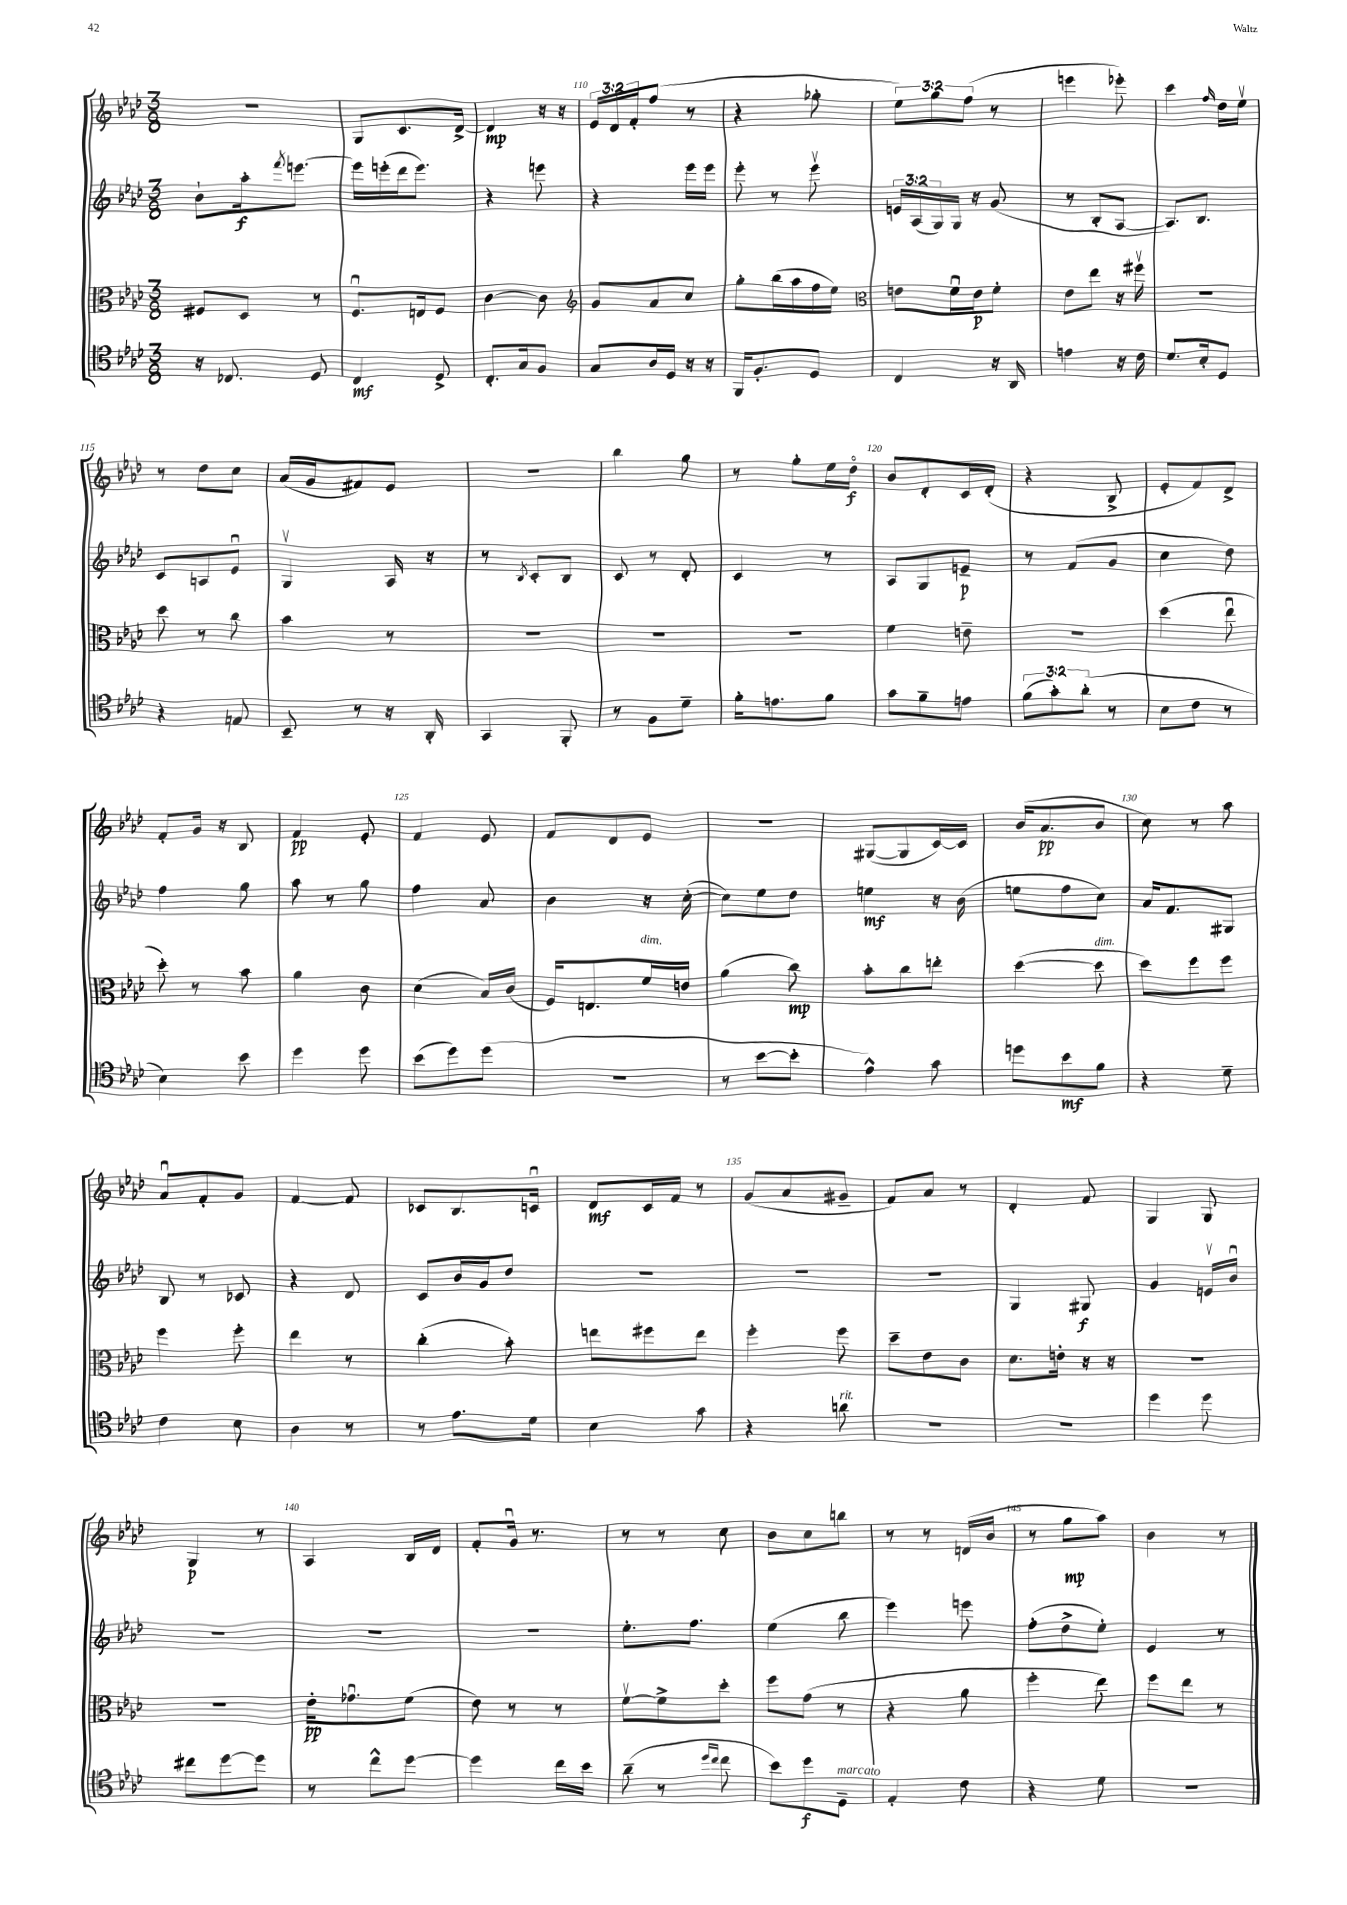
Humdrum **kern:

**kern	**kern	**kern	**kern
*staff4	*staff3	*staff2	*staff1
*clefC4	*clefC3	*clefG2	*clefG2
*k[b-e-a-d-]	*k[b-e-a-d-]	*k[b-e-a-d-]	*k[b-e-a-d-]
*M3/8	*M3/8	*M3/8	*M3/8
16r	8F#	8b-`	4.r
8.C-	.	.	.
.	8D-	16aa-'	.
.	.	8qfff	.
.	.	[8.eee	.
8D-	8r	.	.
=	=	=	=
4C	8.Fu	16eee]	8G
.	.	(16eee'	.
.	.	16ddd-	8.c
.	16E	8.eee)	.
8D-^	8F	.	.
.	.	.	[16d-^
=	=	=	=
8.C'	[4c	4r	4d-]
16G	.	.	.
8F	8c]	8eee	16r
.	.	.	16r
=	=	=	=
*	*clefG2	*	*
8G	8g	4r	24e-
.	.	.	24d-
.	.	.	24f'
16A-	8a-	.	(8ff
16D-	.	.	.
16r	8cc	16eee-	8r
16r	.	16eee-	.
=	=	=	=
16FF	8gg'	8eee-'	4r
8.F'	.	.	.
.	(16bb-	8r	.
.	16aa-	.	.
8D-	16ff	8eee-v	8gg-'
.	16ee-)	.	.
=	=	=	=
*	*clefC3	*	*
4C	8e	24e	12ee-)
.	.	(24A-	.
.	.	24G)	12gg
.	16fu	16G	.
.	.	.	(12ff
.	16e	16r	.
16r	8f'	(8g	8r
16AA-	.	.	.
=	=	=	=
4e	8e-	8r	4eee
.	8ee-	8B-'	.
16r	16r	[8A-	8eee-')
16c	16ff#v	.	.
=	=	=	=
8.d-	4.r	8.A-])	4ccc
16B-'	.	8.B-	.
.	.	.	16qqff
8D-	.	.	16dd-
.	.	.	16ee-v
=	=	=	=
4r	8dd-	8c	8r
.	8r	8A	8dd-
8E	8cc	8e-u	8cc
=	=	=	=
8BB-~	4b-	4Gv	(16a-
.	.	.	16g
8r	.	.	8f#)
16r	8r	16A-	8e-
16AA-'	.	16r	.
=	=	=	=
4GG	4.r	8r	4.r
.	.	8qB-	.
.	.	8c'	.
8FF'	.	8B-	.
=	=	=	=
8r	4.r	8c	4bb-
8F	.	8r	.
8d-~	.	8d-'	8gg
=	=	=	=
16f'	4.r	4c	8r
8.e	.	.	.
.	.	.	8gg'
8f	.	8r	16ee-
.	.	.	16dd-o
=	=	=	=
8g	4f	8A-	8b-
8f~	.	8G	8d-'
8e	8e~	8e~	16c
.	.	.	(16d-'
=	=	=	=
(12f	4.r	8r	4r
12g')	.	.	.
.	.	(8f	.
(12a-'	.	.	.
8r	.	8g	8B-^
=	=	=	=
8B-	(4dd-	4cc	8e-'
8c	.	.	8f)
8r	8ee-u	8dd-)	8d-^
=	=	=	=
4B-)	8dd-')	4ff	8f'
.	8r	.	16g
.	.	.	16r
8b-	8b-	8gg	8B-
=	=	=	=
4dd-	4a-	8aa-	4f
.	.	8r	.
8dd-	8c	8gg	8e-'
=	=	=	=
(8b-	(4d-	4ff	4f
8dd-)	.	.	.
(8dd-	16B-)	8a-	8e-
.	(16c	.	.
=	=	=	=
4.r	16F)	4b-	8f
.	8.E	.	.
.	.	.	8d-
.	16f	16r	8e-
.	16e	([16cc'	.
=	=	=	=
8r	(4a-	8cc])	4.r
[8b-	.	8ee-	.
8b-']	8cc)	8dd-	.
=	=	=	=
4e-^^)	8b-'	4ee	([8G#
.	8cc	.	8G#]
8g	8ee'	16r	[16c)
.	.	(16b-	16c]
=	=	=	=
8dd	([4dd-	8ee	(16b-
.	.	.	8.a-
8b-	.	8ff	.
8f	8dd-]	8cc)	8b-
=	=	=	=
4r	8dd-)	16a-	8cc)
.	.	8.f	.
.	8ff	.	8r
8d-~	8ff	8G#	8aa-
=	=	=	=
4c	4ff	8B-	8a-u
.	.	8r	8f'
8B-	8ff'	8c-	8g
=	=	=	=
4A-	4ee-	4r	[4f
8r	8r	8d-	8f]
=	=	=	=
8r	(4cc'	8c	8c-
8.e-	.	16b-	8.B-
.	.	16g	.
.	8b-')	8dd-	.
16d-	.	.	16cu
=	=	=	=
4B-	8ee	4.r	8d-
.	8ff#	.	16c
.	.	.	16f
8g	8ee	.	8r
=	=	=	=
4r	4ff'	4.r	(8g
.	.	.	8a-
8a	8ff	.	8g#~
=	=	=	=
4.r	8dd-~	4.r	8f)
.	8e-	.	8a-
.	8c	.	8r
=	=	=	=
4.r	8.d-	4G	4d-'
.	16e'	.	.
.	16r	8G#	8f
.	16r	.	.
=	=	=	=
4dd-	4.r	4g	4G
8dd-	.	16ev	8G
.	.	16b-u	.
=	=	=	=
8cc#	4.r	4.r	4G
[8dd-	.	.	.
8dd-]	.	.	8r
=	=	=	=
8r	16e-'	4.r	4A-
.	8.g-u	.	.
8cc^^	.	.	.
[8dd-	(8f	.	16B-
.	.	.	16d-
=	=	=	=
4dd-]	8e-)	4.r	8f'
.	8r	.	16gu
.	.	.	8.r
16cc	8r	.	.
16b-	.	.	.
=	=	=	=
(8a-~	[8fv	8.ee-'	8r
8r	8f^]	.	8r
.	.	8.ff	.
16qqdd-	.	.	.
16qqcc	.	.	.
8cc	8dd-'	.	8cc
=	=	=	=
8b-)	8ff	(4ee-	8b-
8dd-	(8g	.	8cc
8D-~	8r	8bb-	8bb
=	=	=	=
4E-'	4r	4eee-)	8r
.	.	.	8r
8c	8a-	8eee	(16d
.	.	.	16b-
=	=	=	=
4r	4ff'	(8ff'	8r
.	.	8dd-^	8gg
8d-	8ee-)	8ee-')	8aa-)
=	=	=	=
4.r	8ff	4e-	4b-
.	8ee-	.	.
.	8r	8r	8r
==	==	==	==
*-	*-	*-	*-
